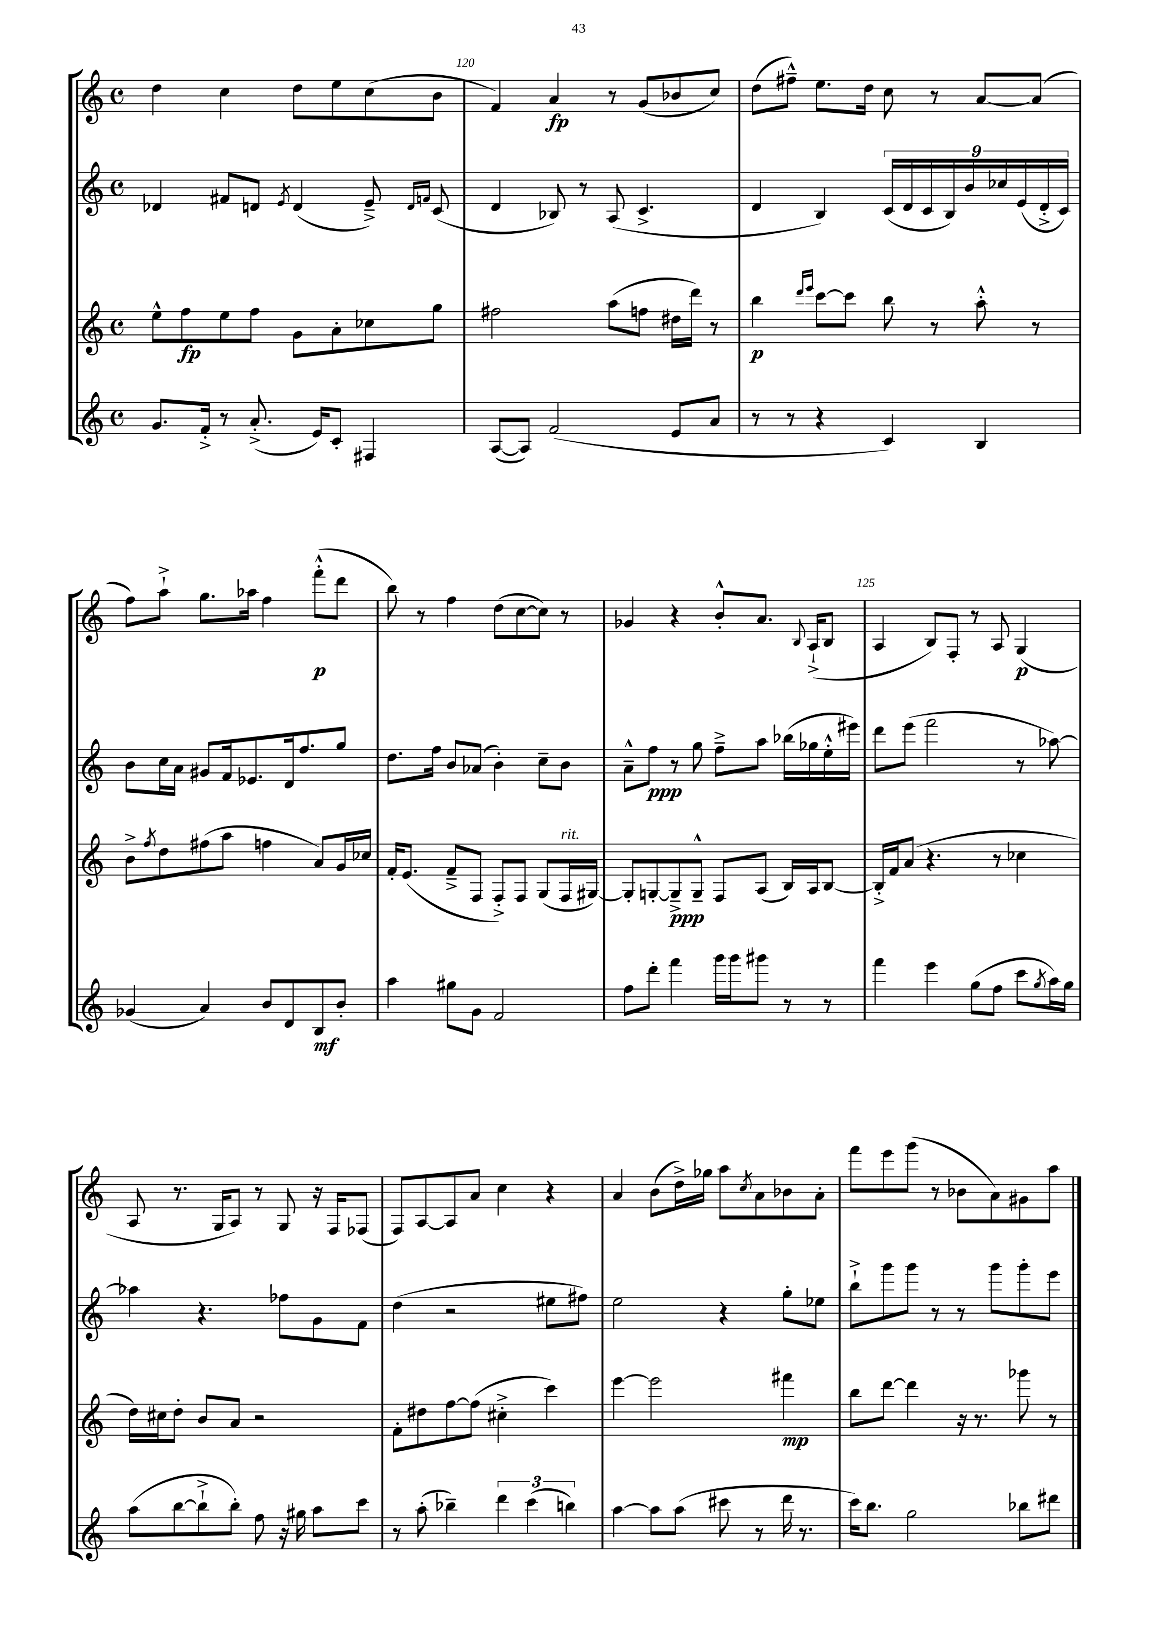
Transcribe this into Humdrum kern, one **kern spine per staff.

**kern	**kern	**kern	**kern
*staff4	*staff3	*staff2	*staff1
*clefG2	*clefG2	*clefG2	*clefG2
*k[]	*k[]	*k[]	*k[]
*M4/4	*M4/4	*M4/4	*M4/4
*met(c)	*met(c)	*met(c)	*met(c)
8.g	8ee^^	4d-	4dd
.	8ff	.	.
16f'^	.	.	.
8r	8ee	8f#	4cc
(8.a'^	8ff	8d	.
.	.	8qe	.
.	8g	(4d	8dd
16e)	.	.	.
8c'	8a'	.	8ee
4F#	8cc-	8e~^)	(8cc
.	.	16qqd	.
.	.	16qqf	.
.	8gg	(8c	8b
=	=	=	=
([8A	2ff#	4d	4f)
8A])	.	.	.
(2f	.	8B-)	4a
.	.	8r	.
.	(8aa	(8A	8r
.	8ff	4.c^	(8g
8e	16dd#	.	8b-
.	16ddd)	.	.
8a	8r	.	8cc)
=	=	=	=
8r	4bb	4d	(8dd
8r	.	.	8ff#~^^)
.	16qqddd	.	.
.	16qqeee	.	.
4r	[8ccc	4B)	8.ee
.	8ccc]	.	.
.	.	.	16dd
4c)	8bb	(18c	8cc
.	.	18d	.
.	.	18c	.
.	8r	.	8r
.	.	18B)	.
.	.	18b	.
4B	8aa'^^	.	[8a
.	.	18cc-	.
.	.	(18e	.
.	8r	.	(8a]
.	.	18d'^	.
.	.	18c)	.
=	=	=	=
(4g-	8b^	8b	8ff)
.	8qff	.	.
.	8dd	16cc	8aa`^
.	.	16a	.
4a)	(8ff#	8g#	8.gg
.	8aa	16f	.
.	.	8.e-	16aa-
8b	4ff	.	4ff
8d	.	16d	.
.	.	8.ff	.
8B	8a)	.	(8fff'^^
8b'	16g	8gg	8ddd
.	16cc-	.	.
=	=	=	=
4aa	16f'	8.dd	8bb)
.	(8.e	.	.
.	.	.	8r
.	.	16ff	.
8gg#	8f~^	8b	4ff
8g	8F	(8a-	.
2f	8F'^)	4b')	(8dd
.	8F	.	[8cc
.	(8G	8cc~	8cc])
.	16F	8b	8r
.	[16G#)	.	.
=	=	=	=
8ff	8G#']	8a~^^	4g-
8ddd'	[8G'	8ff	.
4fff	8G~^]	8r	4r
.	8G~^^	8gg	.
16ggg	8F	8ff~^	8b'^^
16ggg	.	.	.
8ggg#	(8A	8aa	8.a
8r	16B)	(16bb-	.
.	.	.	8qqB
.	16A	16gg-	(16A`^
8r	[8B	16ee'^^	8B
.	.	16eee#)	.
=	=	=	=
4fff	16B'^]	8ddd	4A
.	16f	.	.
.	(8a	(8eee	.
4eee	4.r	2fff	8B)
.	.	.	8F'
(8gg	.	.	8r
8ff	8r	.	8A
8ccc	4cc-	8r	(4G
8qgg	.	.	.
16aa)	.	[8aa-)	.
16gg	.	.	.
=	=	=	=
(8aa	16dd)	4aa-]	8A
.	16cc#	.	.
[8bb	8dd'	.	8.r
8bb`^]	8b	4.r	.
.	.	.	16G
8bb')	8a	.	8A)
8ff	2r	.	8r
16r	.	8ff-	8G
16gg#	.	.	.
8aa	.	8g	16r
.	.	.	16F
8ccc	.	8f	(8F-
=	=	=	=
8r	8f'	(4dd	8F)
(8aa'	8dd#	.	[8A
4bb-~)	[8ff	2r	8A]
.	(8ff]	.	8a
6ddd	4cc#'^	.	4cc
(6ccc	.	.	.
.	4ccc)	8ee#	4r
6bb)	.	.	.
.	.	8ff#)	.
=	=	=	=
[4aa	[4eee	2ee	4a
8aa]	2eee]	.	(8b
(8aa	.	.	16dd^)
.	.	.	16gg-
8ccc#	.	4r	8aa
.	.	.	8qcc
8r	.	.	8a
16ddd	4fff#	8gg'	8b-
8.r	.	.	.
.	.	8ee-	8a'
=	=	=	=
16ccc)	8bb	8bb`^	8fff
8.bb	.	.	.
.	[8ddd	8ggg	8eee
2gg	4ddd]	8ggg	(8ggg
.	.	8r	8r
.	16r	8r	8b-
.	8.r	.	.
.	.	8ggg	8a)
8bb-	8ggg-	8ggg'	8g#
8ddd#	8r	8eee	8aa
==	==	==	==
*-	*-	*-	*-
